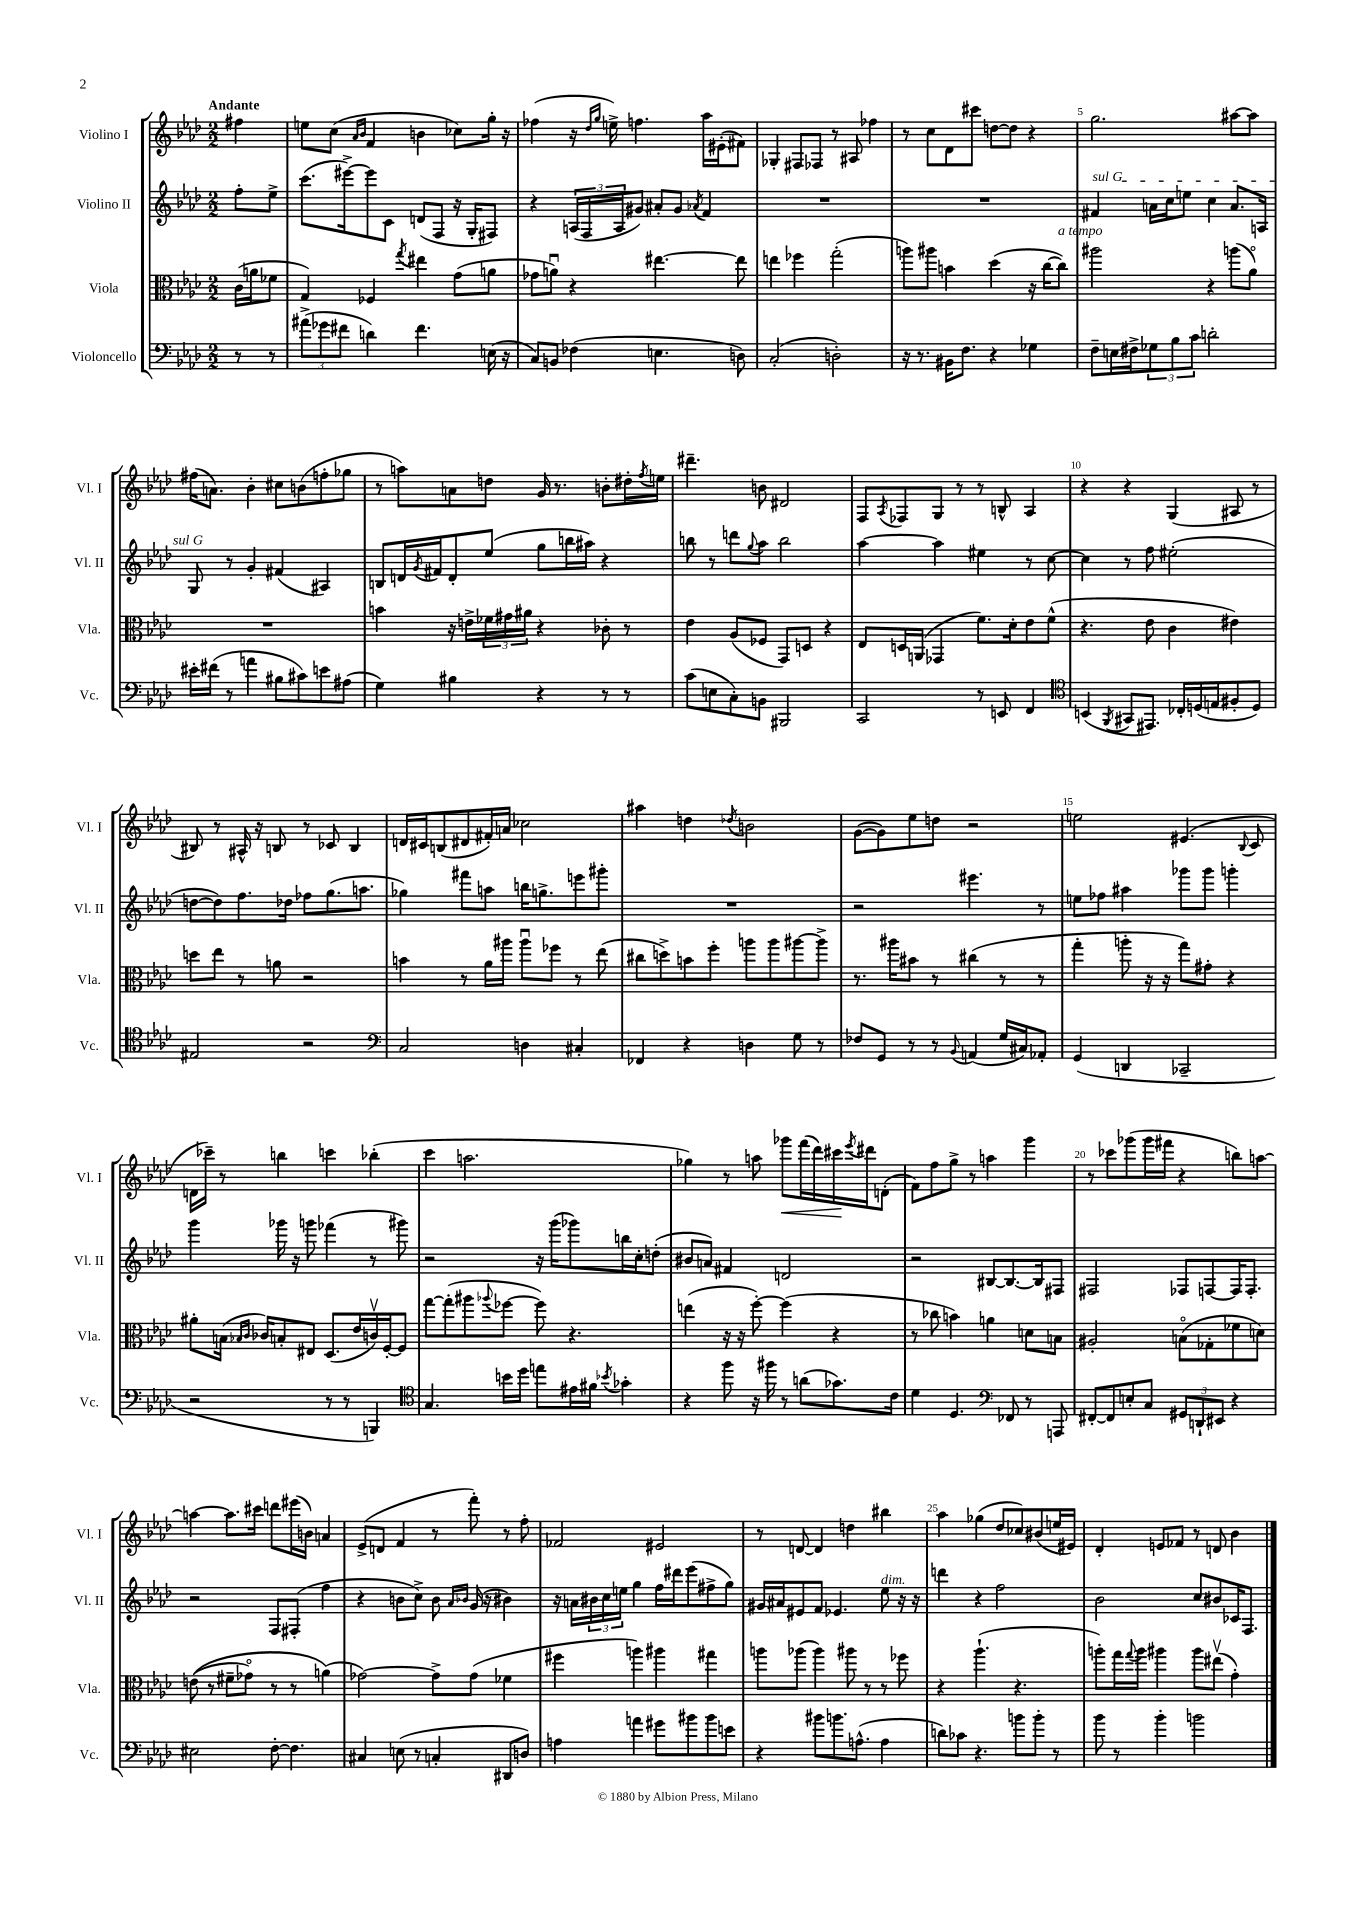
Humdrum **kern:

**kern	**kern	**kern	**kern
*staff4	*staff3	*staff2	*staff1
*clefF4	*clefC3	*clefG2	*clefG2
*k[b-e-a-d-]	*k[b-e-a-d-]	*k[b-e-a-d-]	*k[b-e-a-d-]
*M2/2	*M2/2	*M2/2	*M2/2
8r	(16c	8ff'	4ff#
.	16a	.	.
8r	8f-	8ee-^	.
=	=	=	=
(12a#^	4G)	(8.ccc	8ee
12g-	.	.	.
.	.	.	(8cc
12f#	.	.	.
.	.	[16eee#^)	.
.	.	.	16qqa-
.	.	.	16qqb-
4d)	4F-	8eee#]	4f
.	.	8c	.
.	8qgg	.	.
4.f#	4ee#	(8d	4b
.	.	8F	.
.	(8g	16r	8cc-)
.	.	16G'	.
(16E	8a	8F#)	16gg'
16r	.	.	16r
=	=	=	=
8C)	8g-	4r	(4ff-
8BB	8au)	.	.
(4F-	4r	(24A	16r
.	.	24F	.
.	.	.	16qqdd-
.	.	.	16qqgg
.	.	.	16ee^)
.	.	24A	.
.	.	8g#)	4.ff
4.E	[4.ee#	8a#'	.
.	.	8g#	.
.	.	8qa-	.
.	.	4f	16aa-
.	.	.	(16e#'
8D)	8ee#]	.	8f#)
=	=	=	=
(2C'	4ee	1r	4G-'
.	4ff-	.	8F#
.	.	.	8F-
2D')	(2gg'	.	8r
.	.	.	8A#
.	.	.	4ff-
=	=	=	=
16r	8aa)	1r	8r
8.r	.	.	.
.	8aa#	.	8cc
16BB#	4b	.	8d-
8.F	.	.	.
.	.	.	8ccc#
4r	(4dd-	.	[8dd
.	.	.	8dd]
4G-	16r	.	4r
.	[16cc	.	.
.	8cc])	.	.
=	=	=	=
8F~	2aa#	4f#	2.gg
16E	.	.	.
16F#^	.	.	.
12G-	.	16a	.
.	.	16cc	.
12B-	.	.	.
.	.	8ee	.
12c	.	.	.
2d'	4r	4cc	.
.	(8aa	8.a	[8aa#
.	8a-o)	.	8aa#]
.	.	16A	.
=	=	=	=
16e#'	1r	8G	(16ff#
(16f#	.	.	8.a)
8r	.	8r	.
4a	.	4g'	4b-'
8B#	.	(4f#	8cc#
8c#)	.	.	(8b
8e	.	4A#)	8ff'
(8A#	.	.	8gg-
=	=	=	=
4G)	4b	8B	8r
.	.	16d	8aa)
.	.	8qg	.
.	.	16f#	.
4B#	16r	8d'	8a
.	16e^	.	.
.	24f-	(8ee-	8dd
.	24g#	.	.
.	24a#	.	.
4r	4r	8gg	16g
.	.	.	8.r
.	.	16bb	.
.	.	16aa#)	.
8r	8c-'	4r	8b'
8r	8r	.	16dd#'
.	.	.	8qff
.	.	.	16ee
=	=	=	=
(8c	4e-	8bb	4.ddd#~
8E	.	8r	.
8C')	(8A-	8ddd	.
.	.	8qqgg	.
8BB	8F-	8aa-	8b
2BBB#	8GG)	2bb	2d#
.	8D	.	.
.	4r	.	.
=	=	=	=
2CC	8E-	[4aa-	8F
.	.	.	8qA-
.	16D	.	8F-
.	(16AA	.	.
.	4GG-	4aa-]	8G
.	.	.	8r
8r	8.f)	4ee#	8r
8EE	.	.	8B^^
.	16d-'	.	.
4FF	8e-	8r	4A-
.	(8f^^	[8cc	.
=	=	=	=
*clefC4	*	*	*
(4BB	4.r	4cc]	4r
8qFF	.	.	.
8GG#	.	8r	4r
8.EE#)	8e-	8ff	.
.	4c	(2ee#'	(4G
16C-'	.	.	.
(16D	.	.	.
16E	.	.	.
8F#'	4e#)	.	8A#
8D)	.	.	8r
=	=	=	=
2E#	8dd	[8dd	8B#)
.	8ee-	8dd])	8r
.	8r	8.ff	16A#^^
.	.	.	16r
.	8a	.	8B
.	.	16dd-	.
2r	2r	8ff-	8r
.	.	(8.gg	8c-
.	.	.	4B
.	.	8.aa	.
=	=	=	=
*clefF4	*	*	*
2C	4b	4gg-)	16d
.	.	.	16c#
.	.	.	(8B
.	8r	8fff#	8d#
.	16a-	8aa	16f#')
.	16aa#	.	16a
4D	8aa#u	16bb	2cc-
.	.	8.gg^	.
.	8ff-	.	.
4C#'	8r	8eee	.
.	(8ee-	8ggg#'	.
=	=	=	=
4FF-	8cc#	1r	4aa#
.	8dd^)	.	.
4r	8b	.	4dd
.	8ff'	.	.
.	.	.	8qdd-
4D	8aa	.	2b
.	8aa	.	.
8G	[8aa#	.	.
8r	8aa#^]	.	.
=	=	=	=
8F-	8.r	2r	([8g
8GG	.	.	8g])
.	16aa#	.	.
8r	8b#	.	8ee-
8r	8r	.	8dd
8qqBB-	.	.	.
(4AA	(4cc#	4.eee#	2r
16G	8r	.	.
16C#)	.	.	.
8AA-'	8r	8r	.
=	=	=	=
(4GG	4gg'	8ee	2ee
.	.	8ff-	.
4DD	8aa'	4aa#	.
.	16r	.	.
.	16r	.	.
2CC-~	8gg)	8ggg-	(4.e#
.	8g#'	8ggg-	.
.	4r	4ggg'	.
.	.	.	8qqB-
.	.	.	8c
=	=	=	=
2r	8a#'	4ggg	16d
.	.	.	16ccc-~)
.	(16B	.	8r
.	16qqB-	.	.
.	16qqc	.	.
.	16c-)	.	.
.	8B'	16ggg-	4bb
.	.	16r	.
.	8E#	8ggg	.
8r	(8.D-	(4fff-	4ccc
8r	.	.	.
.	16e-	.	.
4BBB)	16cv)	8r	(4bb-'
.	[16F'	.	.
.	8F]	8ggg#)	.
=	=	=	=
*clefC4	*	*	*
4.G	[8gg	2r	4ccc
.	(8gg']	.	.
.	8aa#	.	2.aa
.	8qqaa-	.	.
16b	[8ff-	.	.
16dd-	.	.	.
8ee	8ff-])	16r	.
.	.	(16ggg	.
16e#	4.r	8ggg-)	.
16f#	.	.	.
8qb-	.	.	.
4g-'	.	16bb	.
.	.	16cc'	.
.	.	(8dd'	.
=	=	=	=
4r	(4ee	8b#	4gg-)
.	.	8a)	.
8ff	16r	4f#	8r
.	16r	.	.
16r	[8ff')	.	8aa
16ff#	.	.	.
8r	(4ff]	2d	8ggg-
(8a	.	.	(16fff
.	.	.	16ddd-)
8.g-)	4r	.	16ccc#
.	.	.	8qeee-
.	.	.	16ddd#
.	.	.	(8d'
16c	.	.	.
=	=	=	=
4d-	8r	2r	8f)
.	8cc-	.	8ff
4.D-	4b)	.	8gg^
.	.	.	8r
.	4a	[8B#	4aa
*clefF4	*	*	*
8FF-	.	8.B#_	.
8r	8d	.	4ggg
.	.	16B#]	.
8AAA	8B	8F#	.
=	=	=	=
[8FF#'	2A#'	2F#	8r
8FF#]	.	.	8ccc-
8E'	.	.	(8ggg-
8C	.	.	16ggg-
.	.	.	16fff#
12GG#	(8Bo	8F-	4r
12DD`	.	.	.
.	8G-'	[8F	.
12EE#	.	.	.
4r	8f-	16F]	8bb)
.	.	8.F'	.
.	8d)	.	[8aa
=	=	=	=
2E#	&((8e	2r	4aa_
.	8r	.	.
.	8f#~	.	8.aa]
.	8g-o)	.	.
.	.	.	16ccc#
[8F'	8r	8F	8ddd
4.F]	8r	(8F#'	(16eee#
.	.	.	16b)
.	(4a&)	4ff	4a
=	=	=	=
4C#	[2g-)	4r	(8e-^
.	.	.	8d
(8E	.	8b	4f
8r	.	8cc^)	.
4C'	8g-^]	8b	8r
.	.	16qqa-	.
.	.	16qqb-	.
.	(8g-	(16g	8fff')
.	.	16r	.
8DD#	4f-	4b#)	8r
8D)	.	.	8ff'
=	=	=	=
4A	4ff#	16r	2f-
.	.	16a	.
.	.	24b#	.
.	.	24cc	.
.	.	24ee	.
4a	4aa)	4gg	.
8g#	4aa#	16ff	2e#
.	.	16ddd#	.
8b#	.	(8eee-	.
8b#	4gg#	8ff#^	.
8e	.	8gg)	.
=	=	=	=
4r	8aa	16g#	8r
.	.	16a#	.
.	(8aa-	8e#	[8d
8b#	4aa-)	8f	4d]
8.b	.	4.e-	.
.	8aa#	.	4dd
(8.A^^	.	.	.
.	8r	.	.
4A	8r	8ee-	4bb#
.	8ff-	16r	.
.	.	16r	.
=	=	=	=
8d)	4r	4ddd	4aa-
8c-	.	.	.
4.r	(4.aa-`	4r	(4gg-
.	.	2ff	8dd-
8b	4.r	.	8cc-)
8b'	.	.	(8b#
8r	.	.	16ee
.	.	.	16e#)
=	=	=	=
8b-	8aa')	2b-	4d-'
8r	16gg	.	.
.	8qqgg	.	.
.	16aa	.	.
4b-'	4aa#	.	8e
.	.	.	8f-
2b	8aa#	8cc	8r
.	(8ee#v	8b#	8d
.	4g')	16c-	4b-
.	.	8.F	.
==	==	==	==
*-	*-	*-	*-
